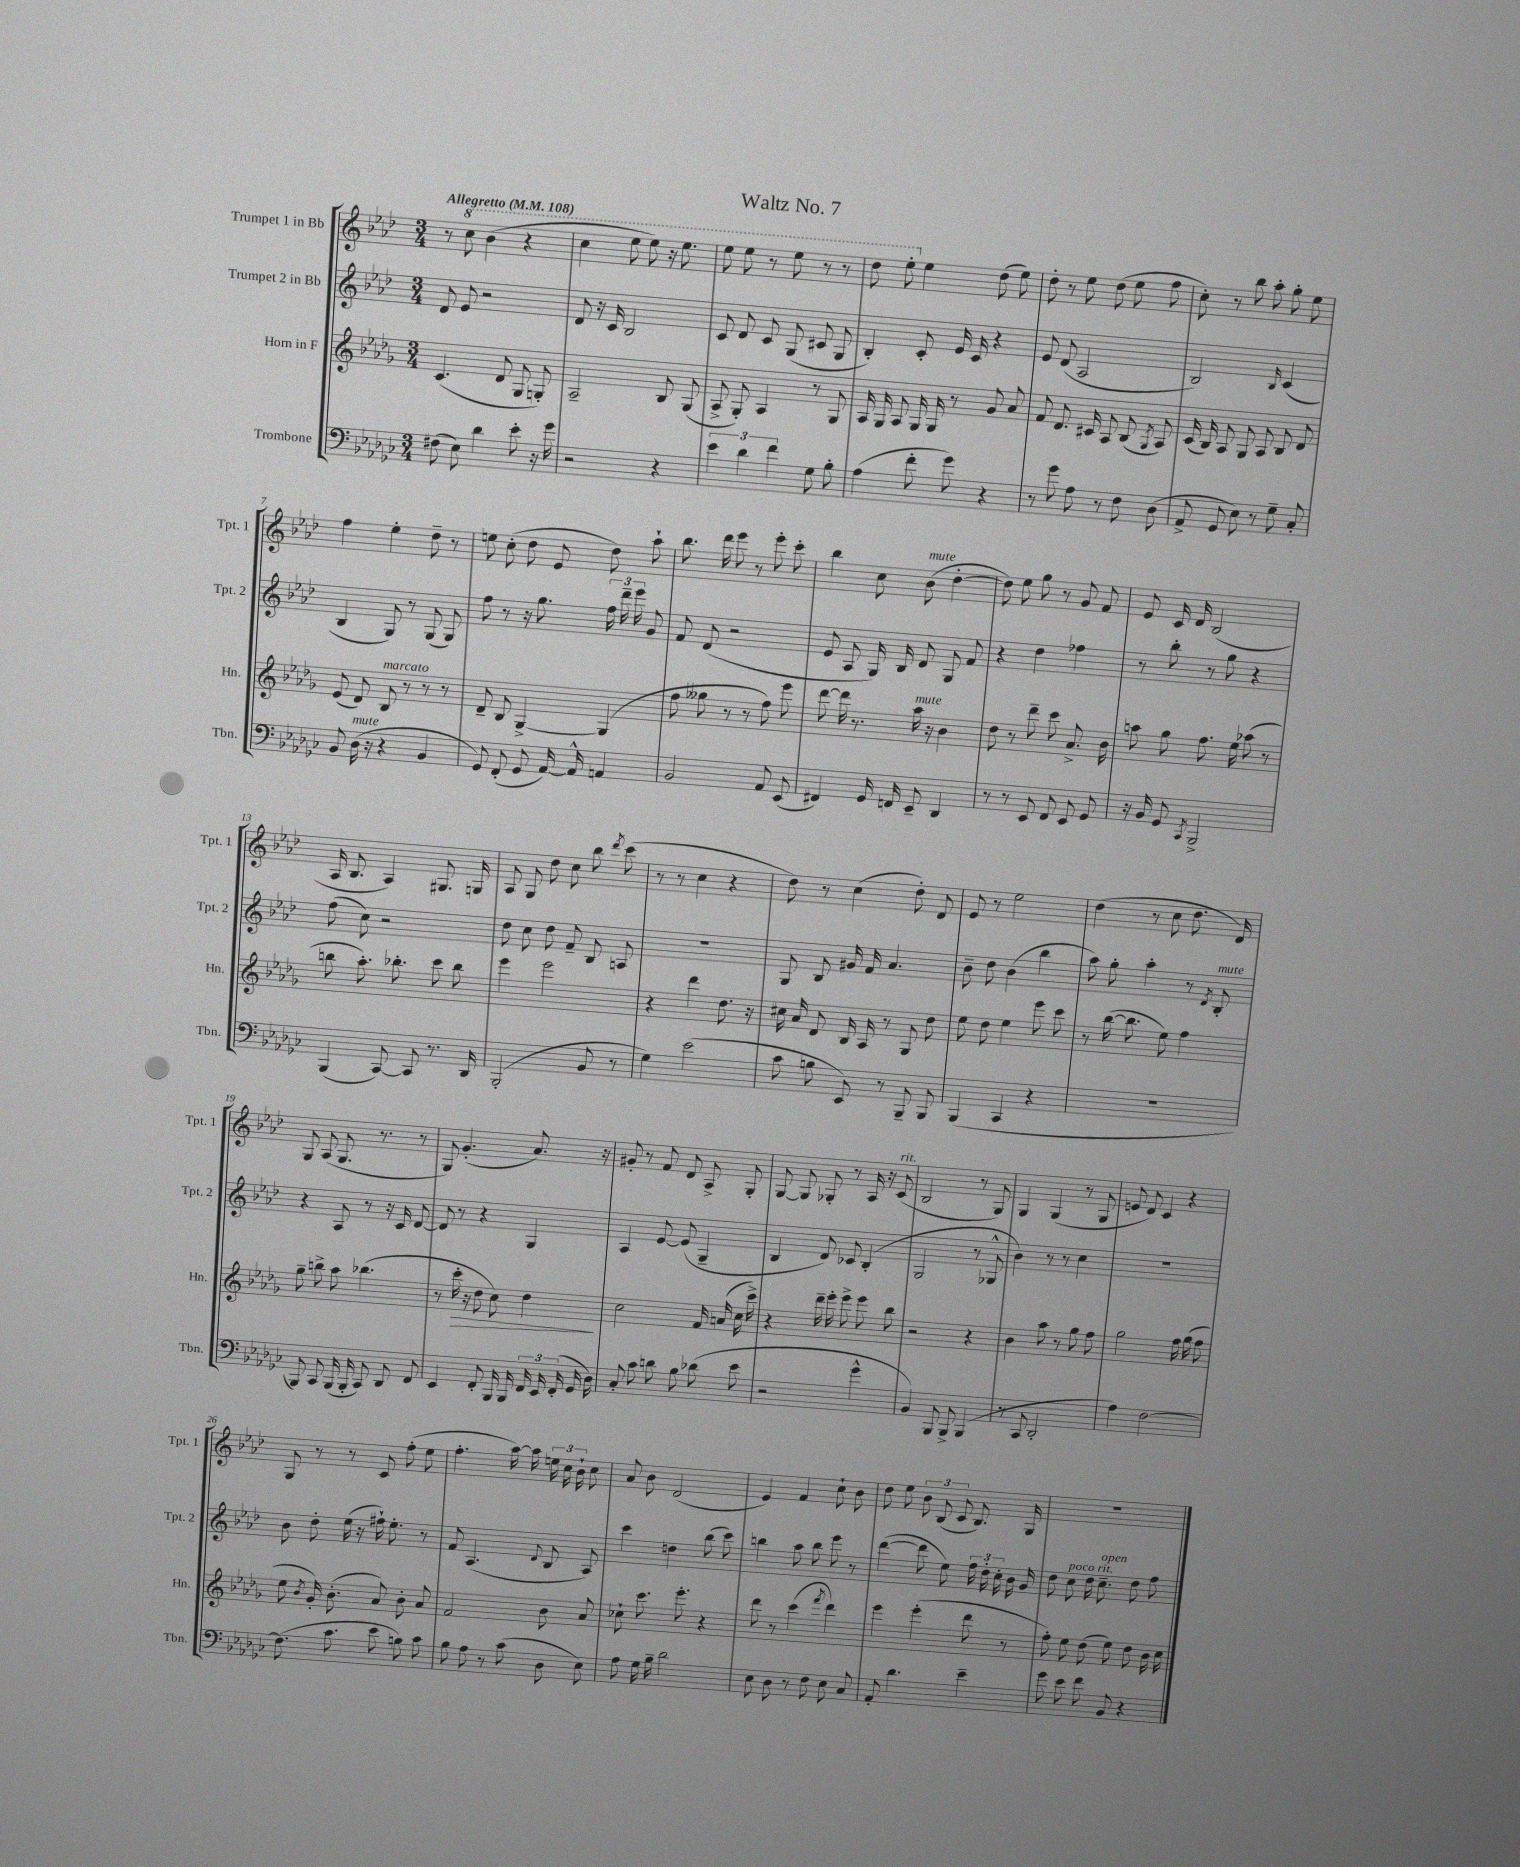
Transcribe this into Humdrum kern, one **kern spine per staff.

**kern	**kern	**kern	**kern
*staff4	*staff3	*staff2	*staff1
*clefF4	*clefG2	*clefG2	*clefG2
*k[b-e-a-d-g-c-]	*k[b-e-a-d-g-]	*k[b-e-a-d-]	*k[b-e-a-d-]
*M3/4	*M3/4	*M3/4	*M3/4
*MM108	*MM108	*MM108	*MM108
(8F#	(4.c	8d-	8r
8E-)	.	8e-	8ccc
4d-	.	2r	(4bb-
.	8d-	.	.
8e-'	8G-	.	4r
16r	8G')	.	.
16g-	.	.	.
=	=	=	=
2r	2A-~	8d-	4ccc
.	.	16r	.
.	.	16c	.
.	.	2B-	8eee-
.	.	.	8eee-)
4r	8B-	.	16r
.	.	.	8.eee-
.	(8G-	.	.
=	=	=	=
6e-	8A-^	8c	8eee-
.	8G-')	8d-	8eee-
6d-	.	.	.
.	4A-	8c	8r
6f	.	.	.
.	.	(8G	8eee-
8G-	8r	8c#	8r
8B-'	8G-	8G	8r
=	=	=	=
(4A-	16A-	4B-')	8ddd-
.	16G-	.	.
.	8A-	.	8eee-'
8f'	16G-	8c'	4ee-
.	16G-	.	.
8g-)	8r	16e-	.
.	.	16c	.
4r	8g-	4r	(8dd-
.	8a-	.	8ee-)
=	=	=	=
8r	8f	8e-	8dd-'
8g-	8.d-	(8d-	8r
8A-	.	2A-	8ee-
.	16c#	.	.
8r	8A-	.	(8dd-
8F	(8B-	.	8ee-
.	8qG-	.	.
(8D-	8A-)	.	8ff
=	=	=	=
8AA-^	(16c	2B-)	8cc')
.	16B-)	.	.
8GG-	8A-	.	8r
8E-)	8G-	.	8bb-
8r	8A-	.	8aa-'
.	.	16qqB-	.
8G-~	8B-	(4c	8gg'
8C-'	8d-	.	8ee-
=	=	=	=
8BB-	(8e-	4B-	4ff
(16D-	8d-)	.	.
16r	.	.	.
4r	8B-	8G)	4ee-'
.	8r	8r	.
4BB-	8r	(8G	8dd-~
.	8r	8G)	8r
=	=	=	=
8GG-)	8d-~	8ff	8ee
(8FF'	8B-	8r	(8cc'
8GG-	[4G-^	16r	8dd-
.	.	8.gg	.
[16AA-)	.	.	8e-
16AA-^^]	.	.	.
4AA	(4G-]	24ff	8dd-)
.	.	24ddd-~	.
.	.	24eee-	.
.	.	8g	8aa-`
=	=	=	=
2BB-	8ff	8f	8.bb-
.	8gg--	(8d-	.
.	.	.	16ddd-
.	8r	2r	8eee-
.	8r	.	8r
8AA-	8ff)	.	8eee-'
(8EE-	8eee-	.	8ccc'
=	=	=	=
4FF#)	[8ddd-	8e-	4bb-
.	16ddd-]	8A-	.
.	8.r	.	.
16GG-	.	16G)	8cc
16FF	.	16B-	.
8EE-~	16aa-	8d-	(8b-
.	16r	.	.
4DD-	4b-	8G	[4dd-'
.	.	8f	.
=	=	=	=
8r	8dd-	4r	8dd-])
8r	8r	.	8ee-
8EE-	8ddd-~	4dd-	8gg
8FF	8ccc	.	8r
8EE-	8.a-^	4ff-	8g
8GG-	.	.	8f
.	16b-	.	.
=	=	=	=
16r	8aa	8r	8e-
16BB-	.	.	.
8GG-	8gg-	8bb-'	16c
.	.	.	16d-
8qCC-	.	.	.
2BBB-^	8.ff	8r	(2B-
.	.	8gg	.
.	16ee-	.	.
.	(8aa-	4r	.
.	8r	.	.
=	=	=	=
(4BBB-	8bb	(8ff	16A-
.	.	.	8.B-
.	8.aa-')	8cc)	.
[8CC-)	.	2r	4A-)
.	8.bb-'	.	.
8CC-]	.	.	.
8.r	8ccc	.	8.G#
.	8bb-	.	.
16DD-	.	.	16G
=	=	=	=
(2BBB-'	4eee-	8dd-	8A-
.	.	8cc	8G
.	2eee-	8dd-	8dd-
.	.	8f~	8cc
8BB-	.	8B-	8bb-
.	.	.	8qddd-
8r	.	8A	(8ccc
=	=	=	=
4G-)	4r	2.r	8r
.	.	.	8r
(2e-	4ddd-	.	4cc
.	8.dd-	.	4r
.	16r	.	.
=	=	=	=
8c-	16cc#	8G	8dd-)
.	16a-	.	.
8B	8d-	8B-	8r
8EE-)	16B-	16g#	(4cc
.	16A-	16f	.
8r	8r	4.a-	.
8BBB-~	8G-	.	8dd-')
8BBB-	8dd-	.	8d-
=	=	=	=
(4BBB-	8ee-	8b-~	8e-
.	8dd-	8dd-	8r
4CC-	4ee-	(4b-	2ee-
4r	8eee-	4bb-	.
.	8ccc	.	.
=	=	=	=
2.r	8r	8aa-)	(4dd-
.	([16bb-	8gg'	.
.	8.bb-]	.	.
.	.	4aa-'	8r
.	8ee-)	.	8cc
.	4ff	8r	8.dd-
.	.	8qd-	.
.	.	8B-'	.
.	.	.	16d-)
=	=	=	=
8BBB-)	8gg-~	4r	8G
8CC-	8bb^	.	(8A-
(16BBB-	8aa-	8A-	8.G
16BBB-'	.	.	.
8CC-)	(4.bb-	8r	.
.	.	.	8.r
8DD-	.	16r	.
.	.	16c	.
8FF	.	[8d-	8r
=	=	=	=
4EE-	8r	8d-]	8G)
.	16ccc'	8r	(4.g'
.	16r	.	.
8FF'	8dd-	4r	.
16BBB-	8cc)	.	.
16BBB-	.	.	.
24FF	4dd-	4G	8.a-)
24EE-	.	.	.
(24FF'	.	.	.
16GG-	.	.	.
16D-)	.	.	16r
=	=	=	=
8C-'	2cc	4A-	8g#'
8c-	.	.	8r
8d	.	[8e-	8f
8B-	.	(8e-]	8d-
(8d-	16f	4G~	8A-^
.	(16a	.	.
8e-	16cc	.	8G'
.	16ccc^)	.	.
=	=	=	=
2r	4r	4B-	[8G
.	.	.	8G]
.	16ddd-~	8d-)	8G-'
.	16eee-'	.	.
.	8eee-^	8c-	8r
4g-^^	8eee-	(4B-'	16A-
.	.	.	16r
.	8bb-	.	(8c
=	=	=	=
4BB-)	2r	2G	2B-
8BBB-	.	.	.
8BBB-^	.	.	.
(4BBB-	4r	8r	8r
.	.	8G-^^	8G)
=	=	=	=
8r	4b-	4b-)	4G
8CC-	.	.	.
2DD-'	8aa-	8r	(4G
.	8r	8r	.
.	8gg-	4cc	8r
.	8ff	.	8G
=	=	=	=
4A-)	2gg-	2.r	8e
.	.	.	8d-)
[2F	.	.	4c
.	16ff	.	4r
.	(16gg-	.	.
.	8ff	.	.
=	=	=	=
(8.F]	8ee-	8b-	8G
.	8qb-	.	.
.	16g-')	8dd-'	8r
8.c-	(8.b-'	.	.
.	.	(16ee-	8r
.	.	16r	.
8e-	8a-)	16ff#`)	8c
.	.	8.ee-'	.
8B)	8b-'	.	(8ff'
8c-	8a-	8r	8ee-
=	=	=	=
8B-	2f	8f	4.ff'
8A-	.	(4.A-	.
8r	.	.	.
(8c-	.	.	[16aa-)
.	.	.	16aa-]
.	.	8qqd-	.
8D-	8b-	8B-	24ee
.	.	.	24cc
.	.	.	24b-`
8E-)	8a-	8A-)	8cc
=	=	=	=
8A-	8cc-`	4ccc	8a-
16G-	8.ccc	.	8b-
16B-~	.	.	.
2d-	.	4dd	(2d-
.	8.eee-'	.	.
.	4r	(8bb-	.
.	.	8ccc)	.
=	=	=	=
8E-	8ddd-	4bb	4e-)
8D-	8r	.	.
8r	(4ccc	8aa-	4f
8F	.	8bb	.
.	8qfff	.	.
8E-	4ddd-)	8eee-	8cc`
8C-	.	8r	8b-
=	=	=	=
8AA-'	4eee-	([4ddd-	8dd-
4.d-	.	.	8ee-
.	(4eee-'	8ddd-]	12b-
.	.	.	(12B-
.	.	8ee-)	.
.	.	.	12c
4e-~	8ddd-	24ff	8.B-)
.	.	24dd-'	.
.	.	24cc'	.
.	8r	16b-	.
.	.	16g	16G
=	=	=	=
8g-	8ff')	8dd-	2.r
8e-	8ee-	8cc	.
8f	(8dd-	16dd-	.
.	.	8.cc~	.
8BB-	8ee-)	.	.
4r	8dd-	8dd-	.
.	16b-	8ff	.
.	16cc	.	.
==	==	==	==
*-	*-	*-	*-
